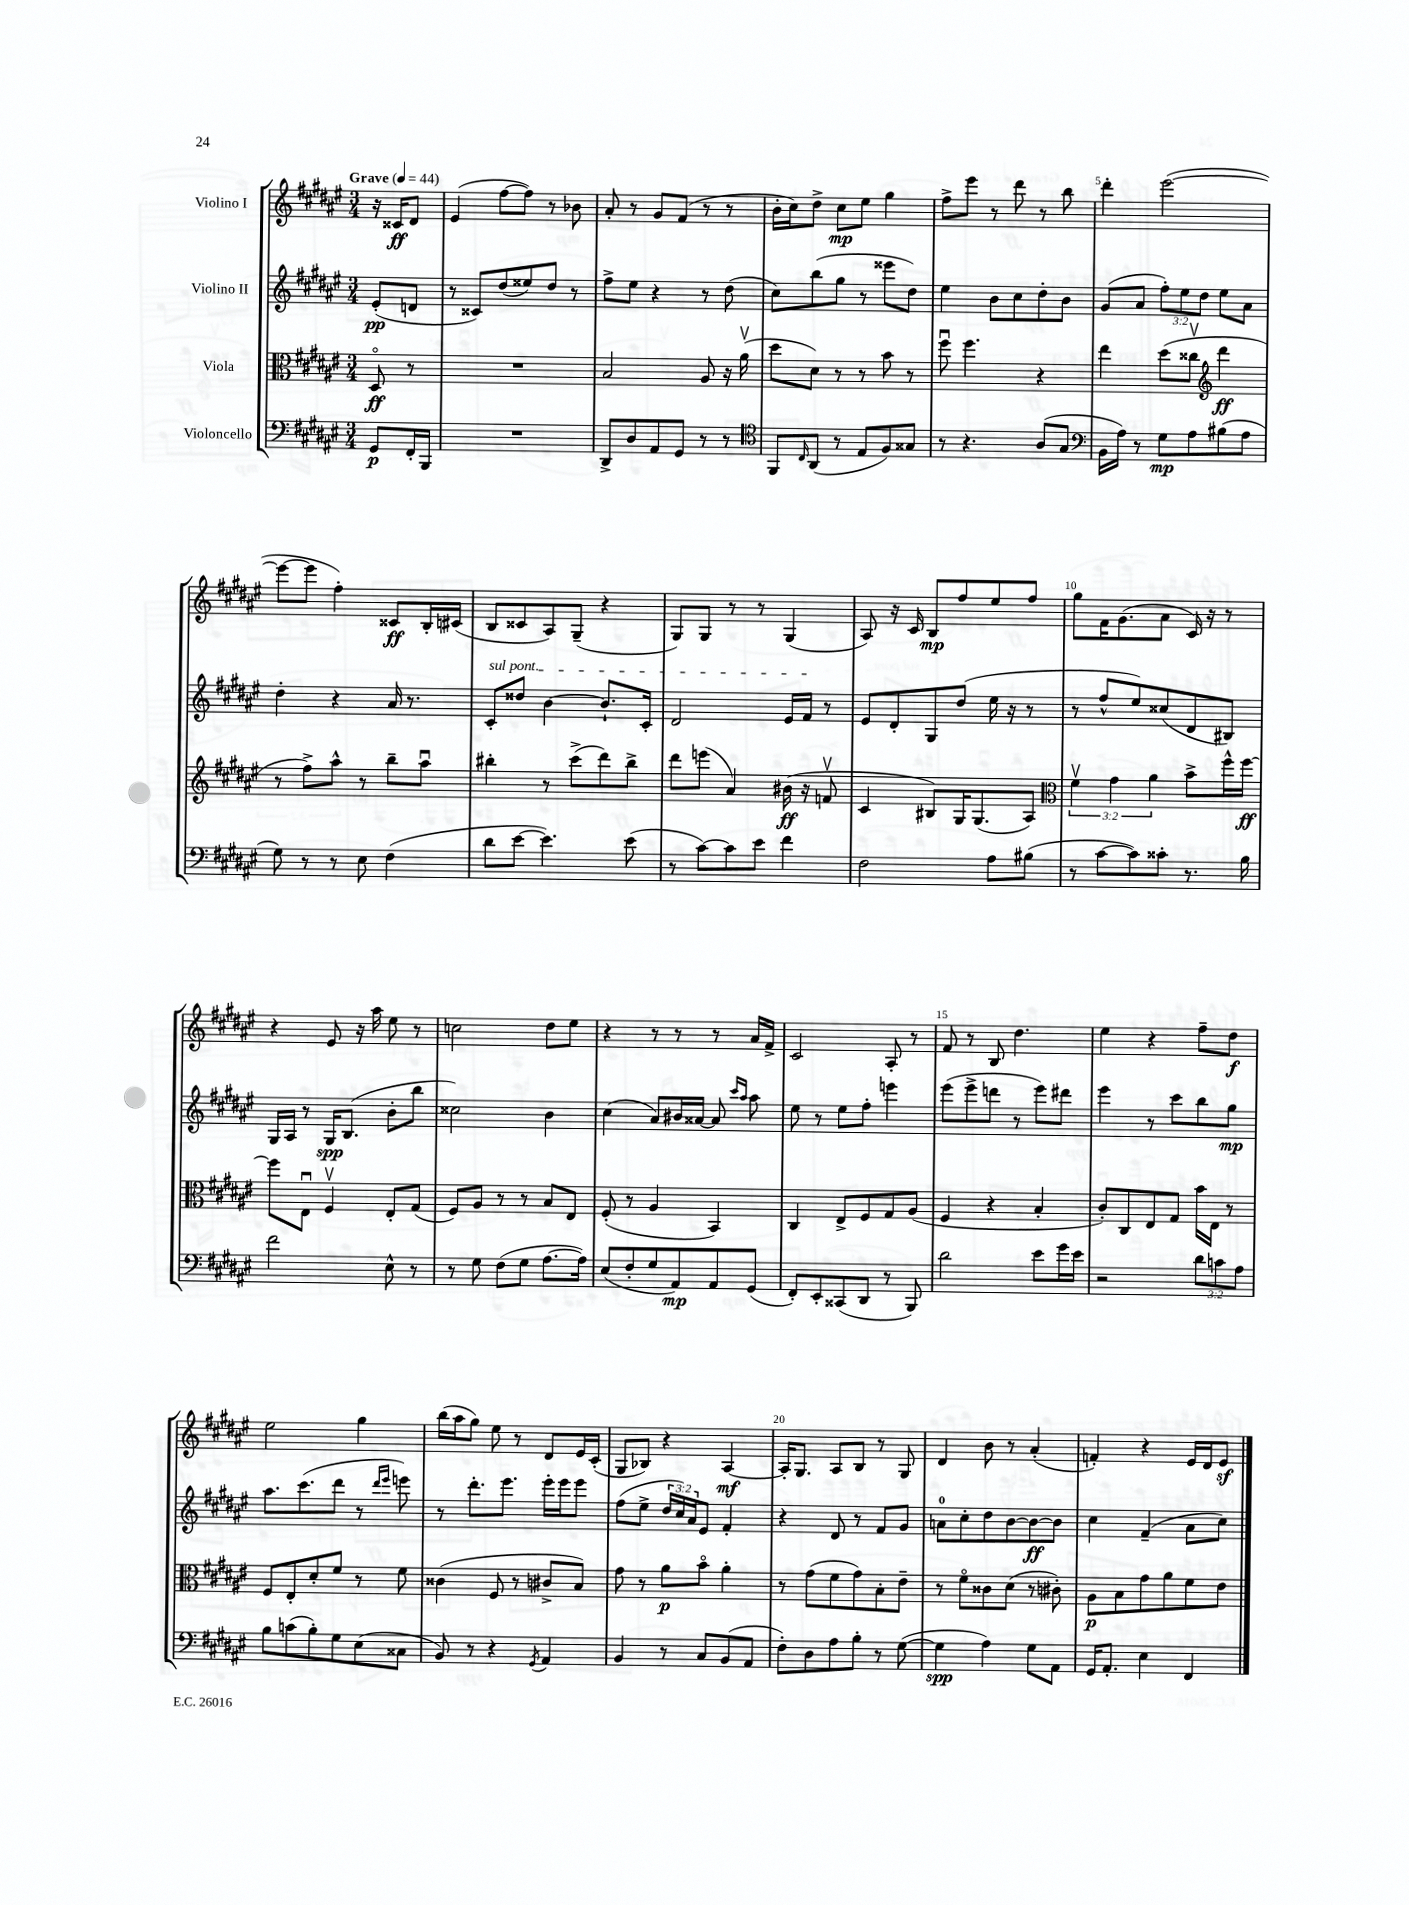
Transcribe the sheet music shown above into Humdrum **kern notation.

**kern	**kern	**kern	**kern
*staff4	*staff3	*staff2	*staff1
*clefF4	*clefC3	*clefG2	*clefG2
*k[f#c#g#d#a#e#]	*k[f#c#g#d#a#e#]	*k[f#c#g#d#a#e#]	*k[f#c#g#d#a#e#]
*M3/4	*M3/4	*M3/4	*M3/4
*MM44	*MM44	*MM44	*MM44
8GG#/L	8D#o/	(8e#'/L	16r
.	.	.	16c##/LK
16FF#'/L	8r	8d/J	8d#/J
16BBB/JJ	.	.	.
=	=	=	=
2.r	2.r	8r	(4e#/
.	.	8c##/L)	.
.	.	(8dd#/	[8ff#\L
.	.	8ee##/)	8ff#\]J)
.	.	8dd#/J	8r
.	.	8r	8b-\
=	=	=	=
8DD#^/L	2B/	8ff#^\L	8a#'/
8D#/	.	8ee#\J	8r
8AA#/	.	4r	8g#/L
8GG#/J	.	.	(8f#/J
8r	8A#/	8r	8r
8r	16r	(8dd#\	8r
.	(16a#v\	.	.
=	=	=	=
*clefC4	*	*	*
8FF#/L	8dd#\L	8cc#\L)	16b'\LL
.	.	.	16cc#\J)
16qqC#/	.	.	.
(8AA#/J	8d#\J)	(8bb\	8dd#^\J
8r	8r	8gg#\J	8cc#\L
8E#/L	8r	8r	8ee#\J
8F#/)	8b\	8eee##\L	4gg#\
8G##/J	8r	8dd#\J)	.
=	=	=	=
8r	8ff#u\	4ee#\	8ff#^\L
4.r	4.ff#\	.	8eee#\J
.	.	8b\L	8r
.	.	8cc#\	8ddd#\
(8A#/L	4r	8dd#'\	8r
8G#/J	.	8b\J	8bb\
=	=	=	=
*clefF4	*	*	*
16BB\LL	4ee#\	(8g#/L	4ddd#'\
16A#\JJ)	.	.	.
8r	.	8a#/J	.
8G#\L	(8dd#\L	12ff#'\L)	([2eee#\
.	.	12ee#\	.
8A#\	8cc##v\J	.	.
.	.	12dd#\J	.
*	*clefG2	*	*
(8B#\	4ddd#\	8ee#\L	.
8A#\J	.	8a#\J	.
=	=	=	=
8G#\)	8r	4dd#'\	8eee#\_L
8r	8ff#^\L)	.	8eee#\]J
8r	8aa#^^\J	4r	4ff#'\)
8E#\	8r	.	.
(4F#\	8bb~\L	16a#/	8c##/L
.	.	8.r	.
.	8aa#u\J	.	16B'/L
.	.	.	(16c#/JJ
=	=	=	=
8d#\L	4bb#'\	8c#'/L	8B/L
[8e#\J	.	8dd##/J	8c##/
4.e#\])	8r	[4b\	8A#/)
.	(8ccc#^\L	.	(8G#~/J
.	8ddd#\)	8.b`/]L	4r
(8e#\	8bb#^\J	.	.
.	.	16c#'/Jk	.
=	=	=	=
8r	8ddd#\L	2d#/	8G#/L)
[8c#\L)	(8eee\J	.	8G#/J
8c#\]	4a#/)	.	8r
8e#\J	.	.	8r
4f#\	(16b#\	16e#/LL	(4G#/
.	16r	16f#/JJ	.
.	8fv/	8r	.
=	=	=	=
2F#\	4c#/	8e#/L	8A#/)
.	.	8d#'/	16r
.	.	.	16c#/
.	8B#/L)	8G#/	8B/L
.	16G#/K	(8dd#/J	8ff#/
.	(8.G#/	.	.
8A#\L	.	16ee#\	8ee#/
.	.	16r	.
(8B#\J	8A#/J)	8r	8ff#/J
=	=	=	=
*	*clefC3	*	*
8r	6f#v\	8r	8gg#\L
[8c#\L	.	8ff#^^/L	16f#\K
.	6g#\	.	.
.	.	.	(8.g#\
8c#\])	.	8ee#/)	.
.	6a#\	.	.
8c##'\J	.	(8cc##/	8a#\J
8.r	8b^\L	8d#/	16c#/)
.	.	.	16r
.	16ff#^^\L	8B#/J)	8r
16B\	[16ff#\JJ	.	.
=	=	=	=
2f#\	8ff#\]L	16G#/LL	4r
.	.	16A#/JJ	.
.	8E#u\J	8r	.
.	4F#v/	16G#/LK	8e#/
.	.	(8.B/J	.
.	.	.	16r
.	.	.	16aa#\
8E#^^\	8E#'/L	8b'\L	8ee#\
8r	(8G#/J	8bb\J	8r
=	=	=	=
8r	8F#/L)	2cc##\)	2cc\
8G#\	8A#/J	.	.
(8F#\L	8r	.	.
8G#\J	8r	.	.
[8.A#\L	8B/L	4b\	8dd#\L
.	8E#/J	.	8ee#\J
16A#\]Jk)	.	.	.
=	=	=	=
(8E#/L	(8F#'/	(4cc#\	4r
8F#'/	8r	.	.
8G#/	4A#/	8a#/L)	8r
8AA#/)	.	16b#/L	8r
.	.	[16a##/JJ	.
8AA#/	4BB/)	8a##/]	8r
.	.	16qqccc#/LL	.
.	.	16qqaa#/JJ	.
(8GG#/J	.	8aa#\	16a#/LL
.	.	.	16f#^/JJ
=	=	=	=
8FF#'/L)	4C#/	8ee#\	2c#/
8EE#'/	.	8r	.
(8CC##/	8E#^/L	8ee#\L	.
8DD#/J	8F#/	8ff#'\J	.
8r	8G#/	4eee\	8A#'/
8BBB/)	(8A#/J	.	8r
=	=	=	=
2d#\	4F#/	(8eee#\L	8f#/
.	.	8eee#^\	8r
.	4r	8ddd\J	8B/
.	.	8r	4.dd#\
8e#\L	4B'/	8eee#\L)	.
16g#\L	.	8ddd#\J	.
16e#\JJ	.	.	.
=	=	=	=
2r	8c#'/L)	4eee#\	4ee#\
.	8C#/	.	.
.	8E#/	8r	4r
.	8G#/J	8ccc#\L	.
12d#\L	16b\LL	8bb\	8ff#~\L
.	16E#\JJ	.	.
12c\	.	.	.
.	8r	8gg#\J	8dd#\J
12A#\J	.	.	.
=	=	=	=
8B\L	8F#/L	8.aa#\L	2ee#\
(8c\	8E#'/	.	.
.	.	(8.ccc#\	.
8B'\)	8d#'/	.	.
8G#\	8f#/J	8ddd#\J	.
(8E#\	8r	8r	4gg#\
.	.	16qqddd#/LL	.
.	.	16qqeee#/JJ	.
8C##\J	8f#\	8eee\)	.
=	=	=	=
8BB/)	(4c##\	8r	(16bb\LL
.	.	.	16aa#\J
8r	.	8.ddd#'\L	8gg#\J)
4r	8F#/	.	8ee#\
.	.	8.eee#\J	.
.	8r	.	8r
8qGG#/	.	.	.
4AA#/	8c#^/L	16eee#'\LL	8d#/L
.	.	16eee#\J	.
.	8B/J)	8eee#\J	16e#/L
.	.	.	(16c#'/JJ
=	=	=	=
4BB/	8g#\	(8ff#\L	8G#/L
.	8r	8ee#^\J	8B-/J)
8r	8a#\L	24dd#/LL	4r
.	.	24cc#/)	.
.	.	24a#/J	.
8C#/L	8bo\J	8e#/J	.
(8BB/	4a#'\	4f#'/	[4A#/
8AA#/J	.	.	.
=	=	=	=
8F#'\L)	8r	4r	16A#'/]LK
.	.	.	8.G#/J
8D#\	(8g#\L	.	.
8A#\	8f#\	8d#/	8A#/L
8B'\J	8g#\)	8r	8B/J
8r	8B'\	8f#/L	8r
([8G#\	8e#~\J	8g#/J	8G#/
=	=	=	=
4G#\]	8r	8a\L	4d#/
.	8f#o\L	8cc#'\	.
4A#\)	8c##\	8dd#\	8b\
.	(8d#\J	[8b\	8r
8G#\L	8r	8b\_	(4a#'/
8AA#\J	8c#'\)	8b\]J	.
=	=	=	=
16GG#/LK	8A#\L	4cc#\	4f'/)
8.AA#'/J	.	.	.
.	8B\	.	.
4E#\	8g#\	(4f#~/	4r
.	8a#\	.	.
4FF#/	8f#\	8a#\L	16e#/LL
.	.	.	16d#/J
.	8e#\J	8cc#\J)	8e#/J
==	==	==	==
*-	*-	*-	*-
